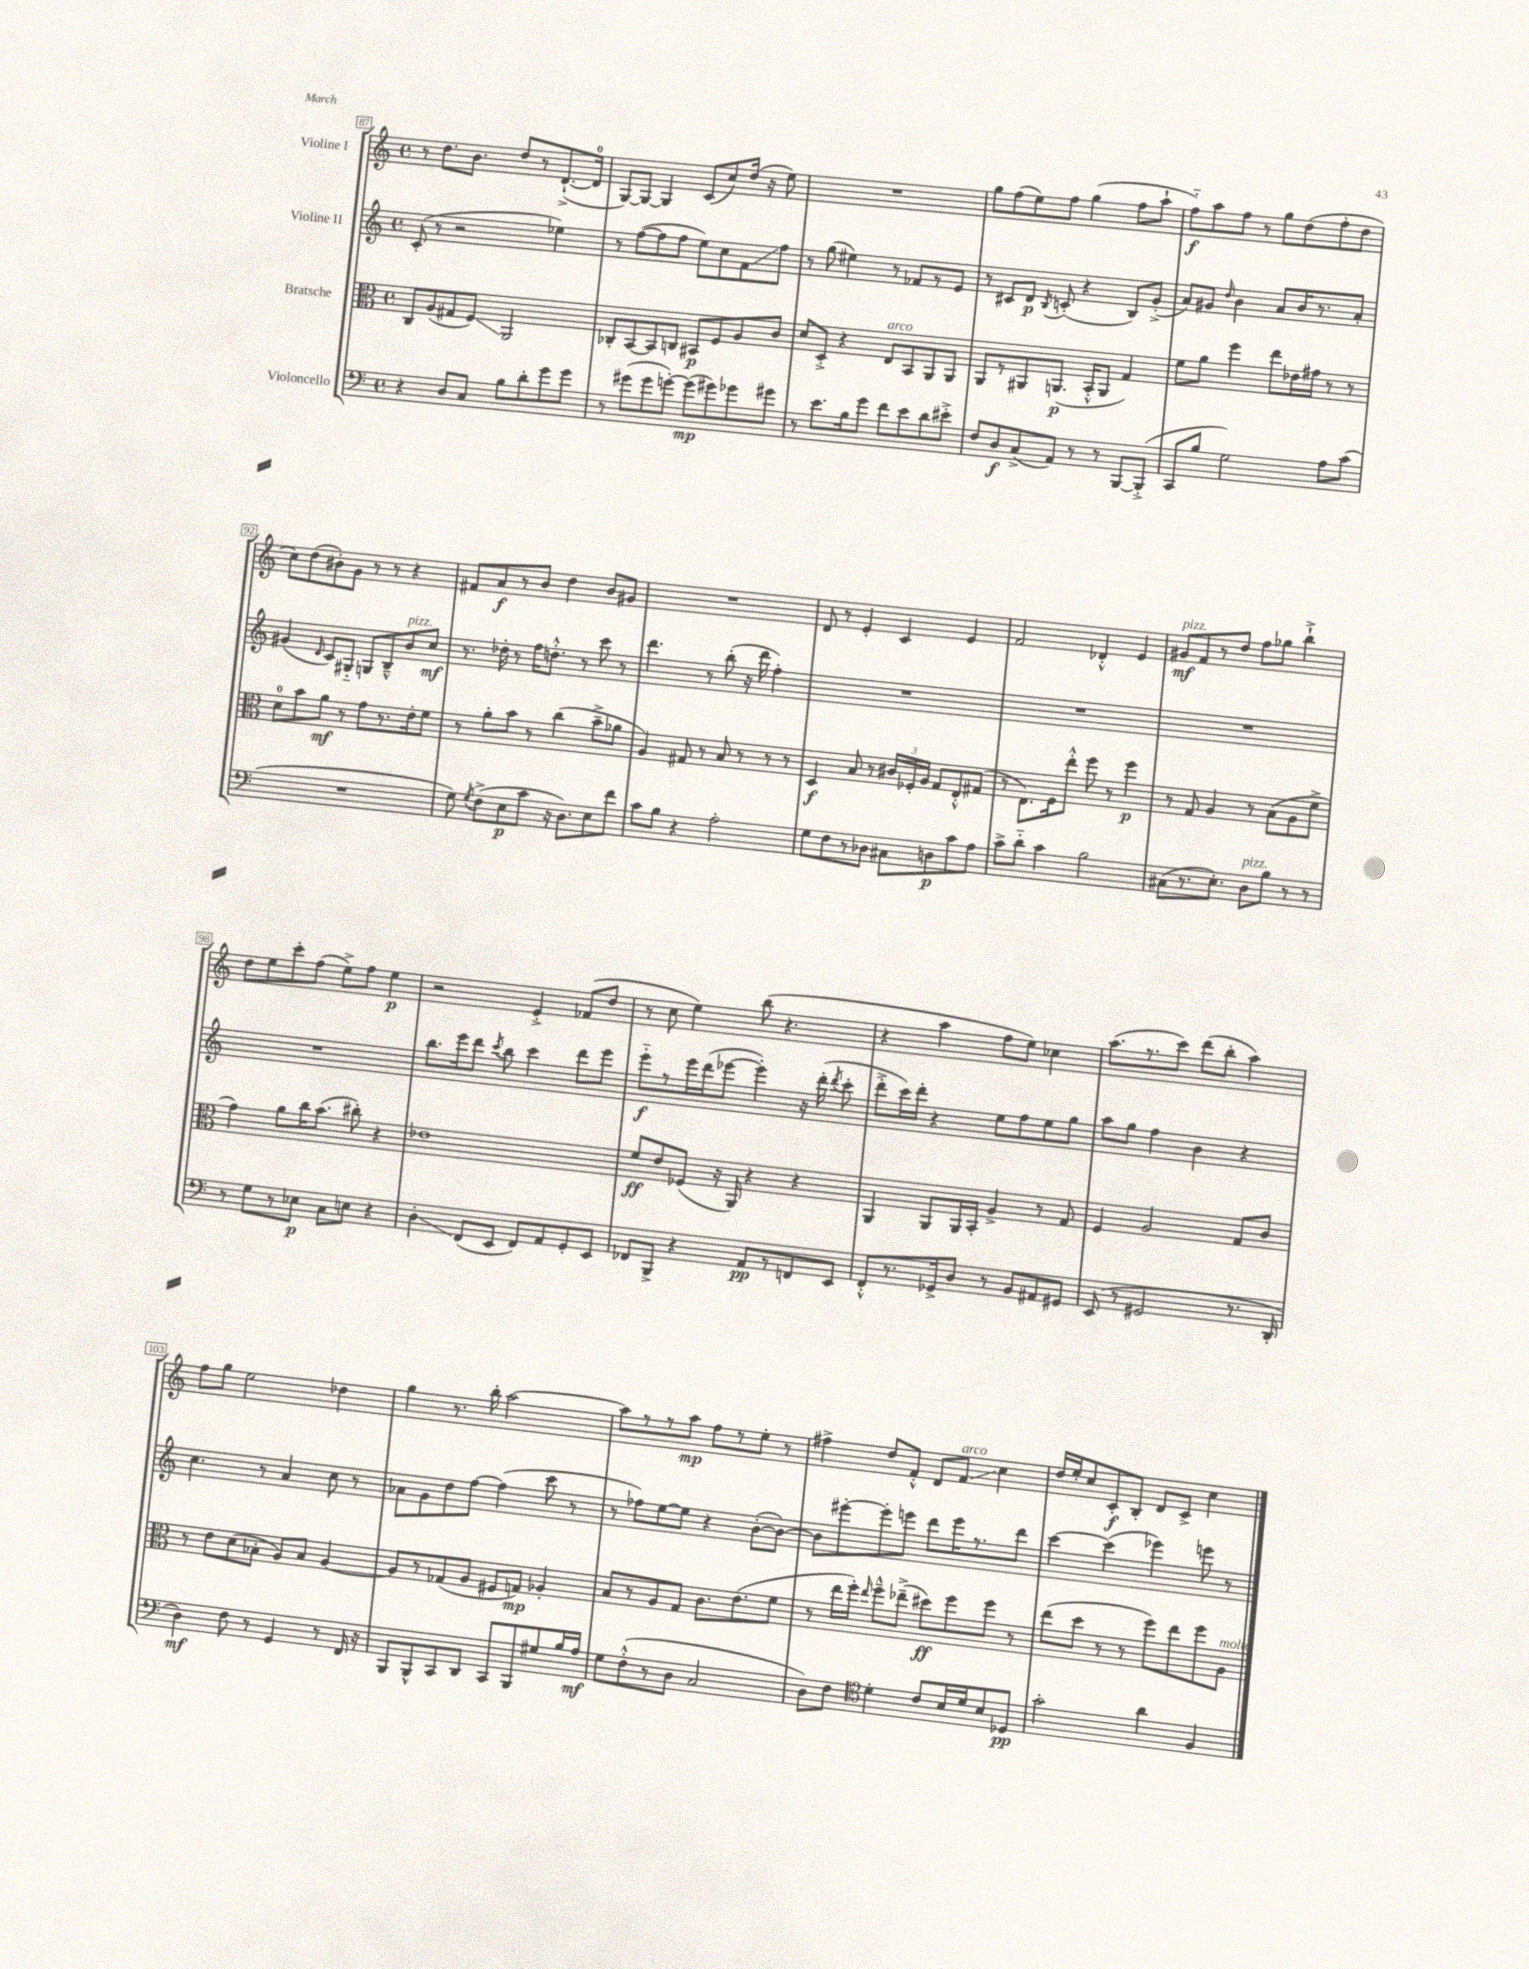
<<
\new StaffGroup <<
\new Staff = "s0" \with { instrumentName = "Violine I" } {
    \clef treble \key c \major \defaultTimeSignature \time 4/4
    \autoBeamOff r8 d''8.[ b'8.] d''8[ r8 d'8.~-!->( d'16]-0 |
    g8[~) g8]~ g4 c'8[( c''8) d''16]( r16 e''8) |
    R1 |
    g''8[ f''8( e''8) f''8] g''4( f''8[ a''8]-! |
    f''8[-_\f) a''8 f''8] r8 g''8[ d''8( f''8-. d''8] |
    c''8[) d''8( bis'8-.) g'8] r8 r8 r4 |
    fis'8[ a'8\f r8 b'8] d''4 b'8[ gis'8] |
    R1 |
    d'8 r8 e'4-. c'4 e'4 |
    f'2 des'4-.-^ e'4 |
    gis'8[\mf^\markup { \italic "pizz." } f'8 r8 d''8] f''8[ ges''8] b''4-!-> |
    d''8[ e''8 c'''8-. f''8]( e''8[->) f''8] e''4\p |
    r2 e'4-.-> fes'8[( d''8] |
    r8 c''8 e''4) b''8( r4. |
    r4 a''4 f''8[ e''8]) ces''4 |
    a''8.[( r8. c'''8]) d'''8[( b''8]-. a''4) |
    f''8[ g''8] e''2 des''4 |
    g''4 r8. b''16-. a''2~ |
    a''8[ r8 r8 a''8]\mp f''8[ r8 e''8]-. r8 |
    fis''4-> d''8[ f'8]-.-^ d'8[ f'8]\glissando^\markup { \italic "arco" } c''4 |
    d''16[ e''16-. c''8 c'8-.\f b8]-. d'8[ c'8]-> c''4 \bar "|." |
}
\new Staff = "s1" \with { instrumentName = "Violine II" } {
    \clef treble \key c \major \defaultTimeSignature \time 4/4
    \autoBeamOff c'8-.( r8 r2 ees''4) |
    r8 f''8[~( f''8 f''8] e''8[) c''8 f'8\glissando f''8] |
    r8 g''8( eis''4) r8 fes'8[ r8 e'8] |
    r8 cis'8[ d'8]\p \acciaccatura { b8 } c'8-.( r4 b8[) g'8]-.->( |
    a'8[) gis'8] \grace { d''16 } b'4 a'8[ b'16 r8. a'8]-. |
    gis'4( \grace { d'16 } c'8[) gis8]-_ g8[ b8---^ b'8^\markup { \italic "pizz." } c''8]\mf |
    r8. des''16-. r8 f''16[ d''8.]-.-^ r8 c'''8 r8 |
    d'''4. r8 b''8-.( r16 d'''16 f''4-.) |
    R1 |
    R1 |
    R1 |
    R1 |
    b''8.[ e'''16 d'''8] \acciaccatura { c'''8 } b''8 c'''4 d'''8[ e'''8] |
    e'''8[-_\f r8 e'''16 d'''16( ees'''8]~ ees'''4-.) r16 d'''16-.( \acciaccatura { d'''8 } c'''8-. |
    d'''8[-.-> c'''16) d'''16]-. r4 e''8[ f''8 e''8 g''8] |
    a''8[ g''8] f''4 b'4 r4 |
    c''4. r8 a'4 c''8 r8 |
    aes'8[ g'8 d''8 f''8]~ f''4( c'''8 r8 |
    r8 fes''8[) e''8~ e''8] r4 b'8[~-.( b'8]~) |
    b'8[ eis'''8~-. eis'''8-. e'''8] d'''8[ e'''16 r8. d'''8] |
    c'''4~ c'''4( ees'''4) e'''8 r8 \bar "|." |
}
\new Staff = "s2" \with { instrumentName = "Bratsche" } {
    \clef alto \key c \major \defaultTimeSignature \time 4/4
    \autoBeamOff c8[ a8( gis8 f8]\glissando) a,2 |
    ces8[-. b,8~ b,8 c8] bis,8[\p f8 a8 c'8] |
    d'8[ d8]-.-> r4 e8[^\markup { \italic "arco" } b,8 a,8 a,8] |
    a,8[ r8 ais,8 a,8.]\p( b,16[-.-^ a,8] g4) |
    f'8[ a'8] f''4 e''8[ ees'16 gis'16] r8 r8 |
    d'8[-0 b'8 a'8]\mf r8 g'8[ r8. e'16-. f'8] |
    r8 a'8[-. b'8] r8 c''4( b'8[---> aes'8] |
    a4) gis8 r8 b8 r8 r8 r8 |
    d4\f b8 r8 \tuplet 3/2 { cis'16[ fes16-. a16] } g8[ e8-.-^ gis8]( |
    r8 e8.[) f16 e''8]-.-^ f''8 r8 f''4\p |
    r8 g8 a4 r8 b8[( a8 f'8]-> |
    g'4) a'8[ c''16 b'8.]( cis''8-.) r4 |
    ees'1 |
    f'8[\ff e'8 fes8]( r16 a,16) r4 r4 |
    a,4 a,8[ a,16 b,16]-. a4-> r8 g8 |
    f4 a2 g8[ c'8] |
    r8 e'8[ d'8( bes8]-. a8[) bes8] a4~ |
    a8[ r8 ges8( a8] fis8[ g8]\mp) aes4-. |
    b8[ r8 a8 g8] c'8.[ e'8.( f'8] |
    r8 e''16[ f''16]-.) \grace { e''16 } f''8[---^ ees''8]--->( dis''8[\ff) f''8 f''8] r8 |
    e''8[( d''8] r8 r8 f''8[) e''8 f''8 a8]^\markup { \italic "molto" } \bar "|." |
}
\new Staff = "s3" \with { instrumentName = "Violoncello" } {
    \clef bass \key c \major \defaultTimeSignature \time 4/4
    \autoBeamOff r4 d8[ c8] b8[ d'8-. g'8 g'8] |
    r8 gis'8[( gis'8 g'8]~-.) g'8[\mp( gis'8) ges'8 gis'8] |
    r8 e'8.[ b16 g'8] f'8[ e'8 d'8 eis'8]-.-> |
    f8[ d8\f c8->( a,8]) r8 r8 b,,8[~ b,,8]-.->( |
    c,8[ b8] g2) a8[ c'8]( |
    R1 |
    g8) \acciaccatura { g8 } f8[->( e8\p c'8] r16 d8.[) e8 f'8] |
    c'8[ b8] r4 a2-. |
    g8[ f8 r8 des8] cis8[ d8\p c'8 a8] |
    c'8[-> d'8]-_ c'4 b2 |
    cis8[( r8. e8.]-.) d8[^\markup { \italic "pizz." } b8] r8 r8 |
    r8 g8[ r8 ees8]\p c8[ e8] r4 |
    d4-.\glissando f,8[( e,8] f,8[) a,8 g,8-. e,8] |
    fes,8[ b,,8]-> r4 a,8[\pp r8 f,8 e,8] |
    f,8[-.-^ r8. ges,16-> d8] r8 b,8[ ais,8 gis,8] |
    e,8( r8 gis,2 r8. d,16-. |
    d4\mf) f8 r8 g,4 r8 f,16 r16 |
    b,,8[ b,,8-^ c,8 d,8] c,8[ b,,8 gis8 b16 a16]\mf |
    g8[ f8-.-^( r8 d8] c2 |
    d8[) f8] \clef tenor d'4-. c'8[ b16 d'16 b8 des8]\pp |
    g'2-. a'4 f4 \bar "|." |
}
>>
>>
\layout { \context { \Score currentBarNumber = #87 \override BarNumber.stencil = #(make-stencil-boxer 0.1 0.3 ly:text-interface::print) } }
